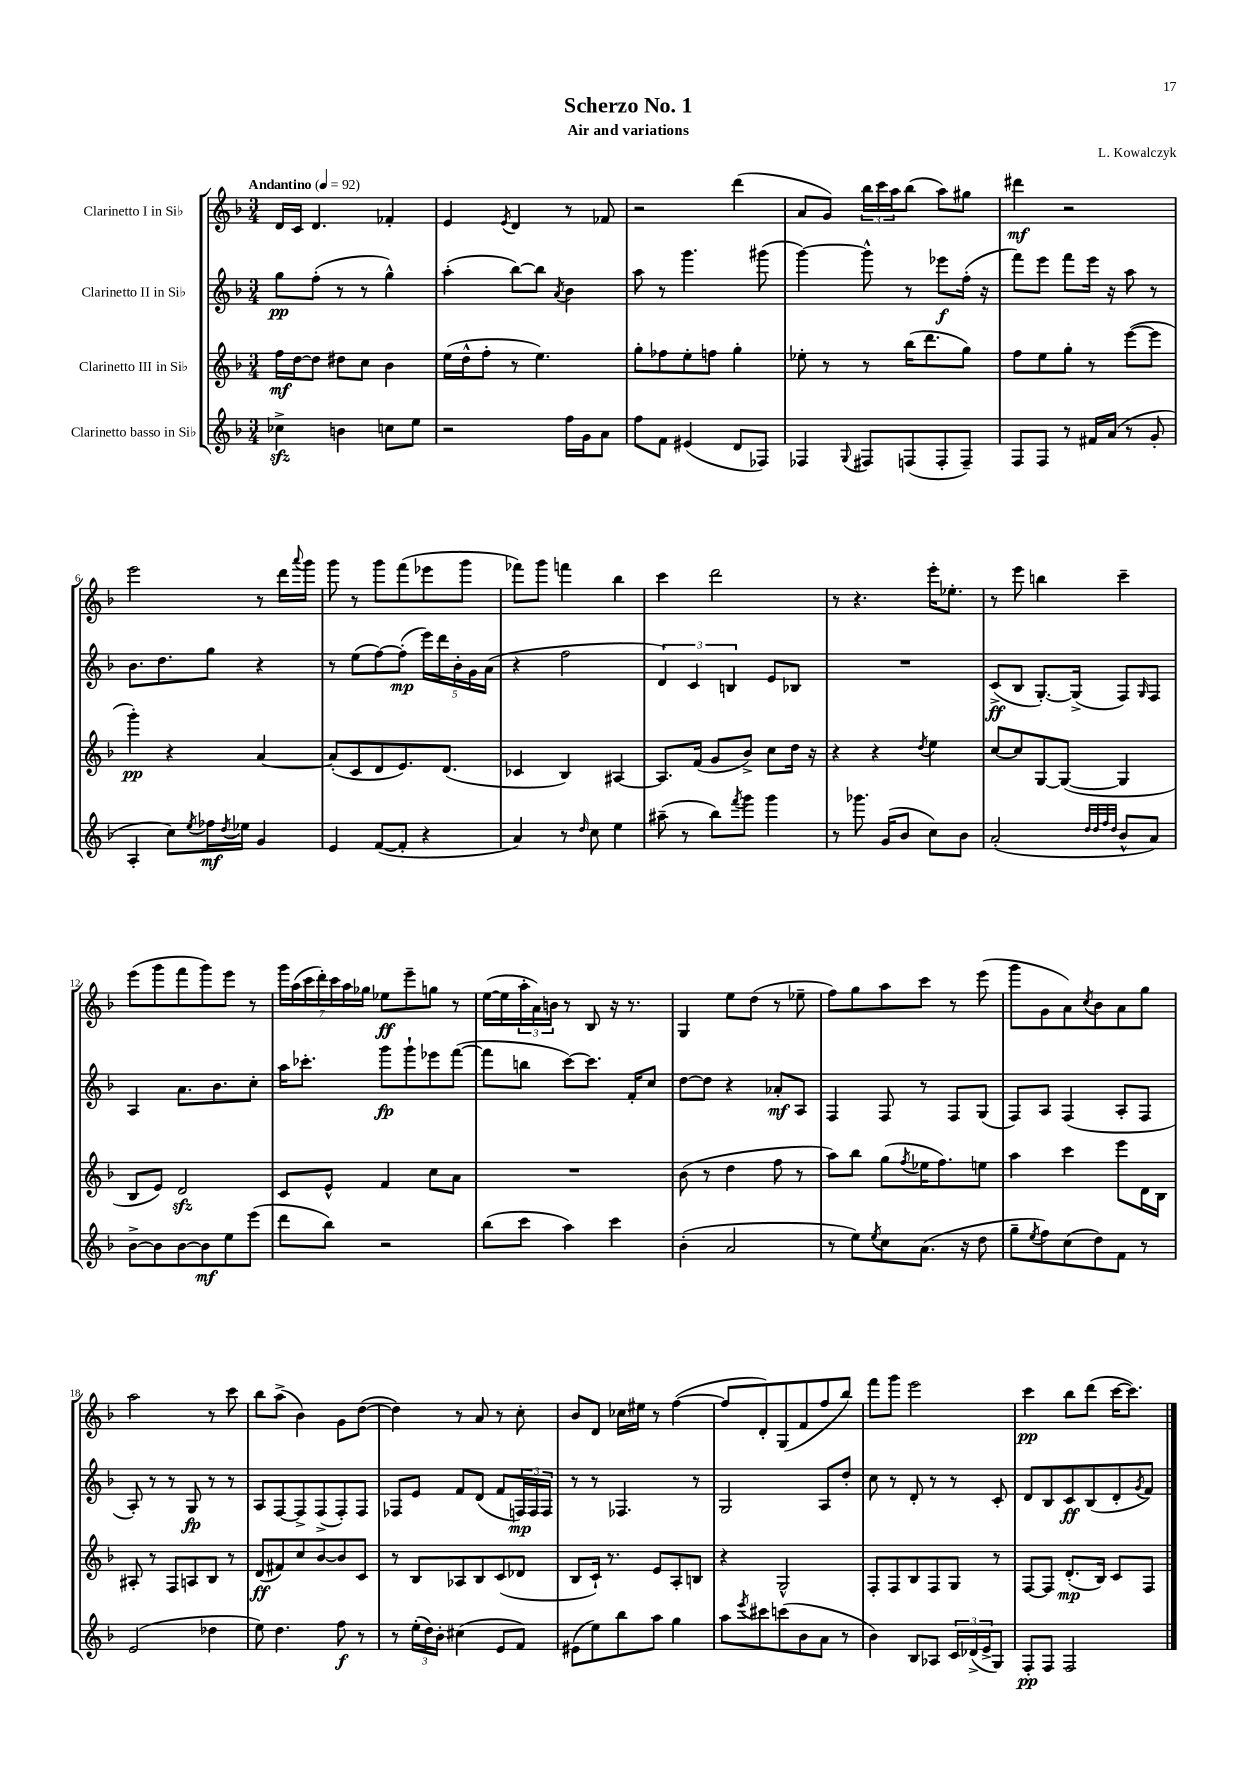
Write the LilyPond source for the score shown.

\header { title = "Scherzo No. 1" composer = "L. Kowalczyk" subtitle = "Air and variations" }
<<
\new StaffGroup <<
\new Staff = "s0" \with { instrumentName = "Clarinetto I in Sib" } {
    \clef treble \key f \major \numericTimeSignature \time 3/4 \tempo "Andantino" 4 = 92
    d'16 c'16 d'4. fes'4-. |
    e'4 \acciaccatura { e'8 } d'4 r8 fes'8 |
    r2 d'''4( |
    a'8 g'8) \tuplet 3/2 { bes''16 c'''16 a''16 } bes''8( a''8) gis''8 |
    dis'''4\mf r2 |
    e'''2 r8 d'''16 \appoggiatura { a'''8 } g'''16 |
    g'''8 r8 g'''8 f'''8( ees'''8 g'''8 |
    fes'''8) g'''8 f'''4 bes''4 |
    c'''4 d'''2 |
    r8 r4. e'''16-. ees''8.-. |
    r8 e'''8 b''4 c'''4-- |
    e'''8( g'''8 f'''8 g'''8) e'''8 r8 |
    \tuplet 7/4 { g'''16 a''16( c'''16 d'''16-.) c'''16 a''16 ges''16 } ees''8\ff e'''8-- g''8 r8 |
    e''16~( e''16 \tuplet 3/2 { a''16-. a'16) b'16 } r8 bes8 r16 r8. |
    g4 e''8 d''8( r8 ees''8-- |
    f''8) g''8 a''8 c'''8 r8 e'''8( |
    g'''8 g'8 a'8) \acciaccatura { c''8 } bes'8 a'8 g''8 |
    a''2 r8 c'''8 |
    bes''8 a''8->( bes'4) g'8 d''8~( |
    d''4) r8 a'8 r8 c''8-. |
    bes'8 d'8 ces''16 eis''16 r8 f''4~( |
    f''8 d'8-.) g8( f'8 f''8 bes''8) |
    f'''8 g'''8 e'''2 |
    c'''4\pp bes''8 d'''8( c'''16~ c'''8.) \bar "|." |
}
\new Staff = "s1" \with { instrumentName = "Clarinetto II in Sib" } {
    \clef treble \key f \major \numericTimeSignature \time 3/4
    g''8\pp f''8-.( r8 r8 g''4-^) |
    a''4-.( bes''8~) bes''8 \acciaccatura { a'8 } bes'4 |
    a''8 r8 g'''4. gis'''8( |
    g'''4~) g'''8-^ r8 ees'''8\f f''16-.( r16 |
    f'''8) e'''8 f'''8 e'''16 r16 a''8 r8 |
    bes'8. d''8. g''8 r4 |
    r8 e''8( f''8~) f''8-.\mp( \tuplet 5/4 { e'''16) d'''16 bes'16-. g'16 a'16( } |
    r4 f''2 |
    \tuplet 3/2 { d'4) c'4 b4 } e'8 bes8 |
    R2. |
    c'8->\ff( bes8 g8.~-.) g16->( f8) \grace { g16 } f8 |
    a4 a'8. bes'8. c''8-. |
    a''16 ces'''8.-. g'''8\fp g'''8-! ees'''8 f'''8~( |
    f'''8 b''8 c'''8~) c'''8. f'16-. c''8 |
    d''8~ d''8 r4 aes'8-.\mf a8 |
    f4 f8 r8 f8 g8( |
    f8) a8 f4( a8-. f8 |
    a8-.) r8 r8 g8\fp r8 r8 |
    a8 f8~ f8-> f8->( f8-.) f8 |
    fes8 e'8 f'8 d'8( f'8 \tuplet 3/2 { f16\mp) f16 f16 } |
    r8 r8 fes4. r8 |
    g2 a8 d''8-. |
    c''8 r8 d'8-. r8 r8 c'8-. |
    d'8 bes8 c'8\ff bes8( d'8-. \acciaccatura { g'8 } f'8) \bar "|." |
}
\new Staff = "s2" \with { instrumentName = "Clarinetto III in Sib" } {
    \clef treble \key f \major \numericTimeSignature \time 3/4
    f''16\mf d''16~ d''8 dis''8 c''8 bes'4 |
    e''16( d''16-^ f''8-. r8 e''4.) |
    g''8-. fes''8 e''8-. f''8 g''4-. |
    ees''8-. r8 r8 bes''16( d'''8. g''8) |
    f''8 e''8 g''8-. r8 e'''8~( e'''8 |
    g'''4-.\pp) r4 a'4~ |
    a'8-.( c'8 d'8 e'8.) d'8.( |
    ces'4 bes4) ais4~ |
    ais8. f'16( g'8 bes'8->) c''8 d''16 r16 |
    r4 r4 \acciaccatura { d''8 } e''4 |
    c''8~ c''8 g8~ g8~( g4 |
    bes8 e'8) d'2\sfz |
    c'8 e'8-^ f'4 c''8 a'8 |
    R2. |
    bes'8( r8 d''4 f''8 r8 |
    a''8) bes''8 g''8( \acciaccatura { f''8 } ees''16 f''8.) e''8 |
    a''4 c'''4 e'''8 d'16 bes16 |
    ais8-. r8 f8 a8 bes8 r8 |
    d'8\ff( fis'8) c''8 bes'8~ bes'8 c'8 |
    r8 bes8 aes8 bes8 c'8( des'8 |
    bes8 c'16-!) r8. e'8 a8-. b8 |
    r4 g2-^ |
    f8-. f8 bes8 f8 g8 r8 |
    f8~ f8 d'8.-.\mp( bes16) c'8 f8 \bar "|." |
}
\new Staff = "s3" \with { instrumentName = "Clarinetto basso in Sib" } {
    \clef treble \key f \major \numericTimeSignature \time 3/4
    ces''4->\sfz b'4 c''8 e''8 |
    r2 f''16 g'16 a'8 |
    f''8 f'8 eis'4( d'8 fes8) |
    fes4 \appoggiatura { g8 } fis8 f8( f8-. f8--) |
    f8 f8 r8 fis'16 a'16( r8 g'8-. |
    a4-. c''8) \acciaccatura { e''8 } fes''16\mf \acciaccatura { d''8 } ees''16 g'4 |
    e'4 f'8~( f'8-. r4 |
    a'4) r8 \grace { d''16 } c''8 e''4 |
    ais''8--( r8 bes''8) \acciaccatura { f'''8 } g'''8 g'''4 |
    r8 ges'''8. g'16( bes'8 c''8) bes'8 |
    a'2-.( \grace { d''32 d''32 f''32 d''32 } bes'8-^ a'8) |
    bes'8~-> bes'8 bes'8~ bes'8\mf e''8 e'''8( |
    d'''8 bes''8) r2 |
    bes''8( c'''8 a''4) c'''4 |
    bes'4-.( a'2 |
    r8 e''8) \acciaccatura { e''8 } c''8 a'8.( r16 d''8 |
    g''8-- \acciaccatura { e''8 } f''8) c''8( d''8) f'8 r8 |
    e'2( des''4 |
    e''8) d''4. f''8\f r8 |
    r8 \tuplet 3/2 { e''16-.( d''16) bes'16-. } cis''4( e'8 f'8) |
    eis'8( e''8) bes''8 a''8 g''4 |
    a''8 \acciaccatura { e'''8 } cis'''8 c'''8( bes'8 a'8 r8 |
    bes'4) bes8 aes8 \tuplet 3/2 { c'16 des'16->( e'16-> } g8) |
    f8-.\pp f8 f2 \bar "|." |
}
>>
>>
